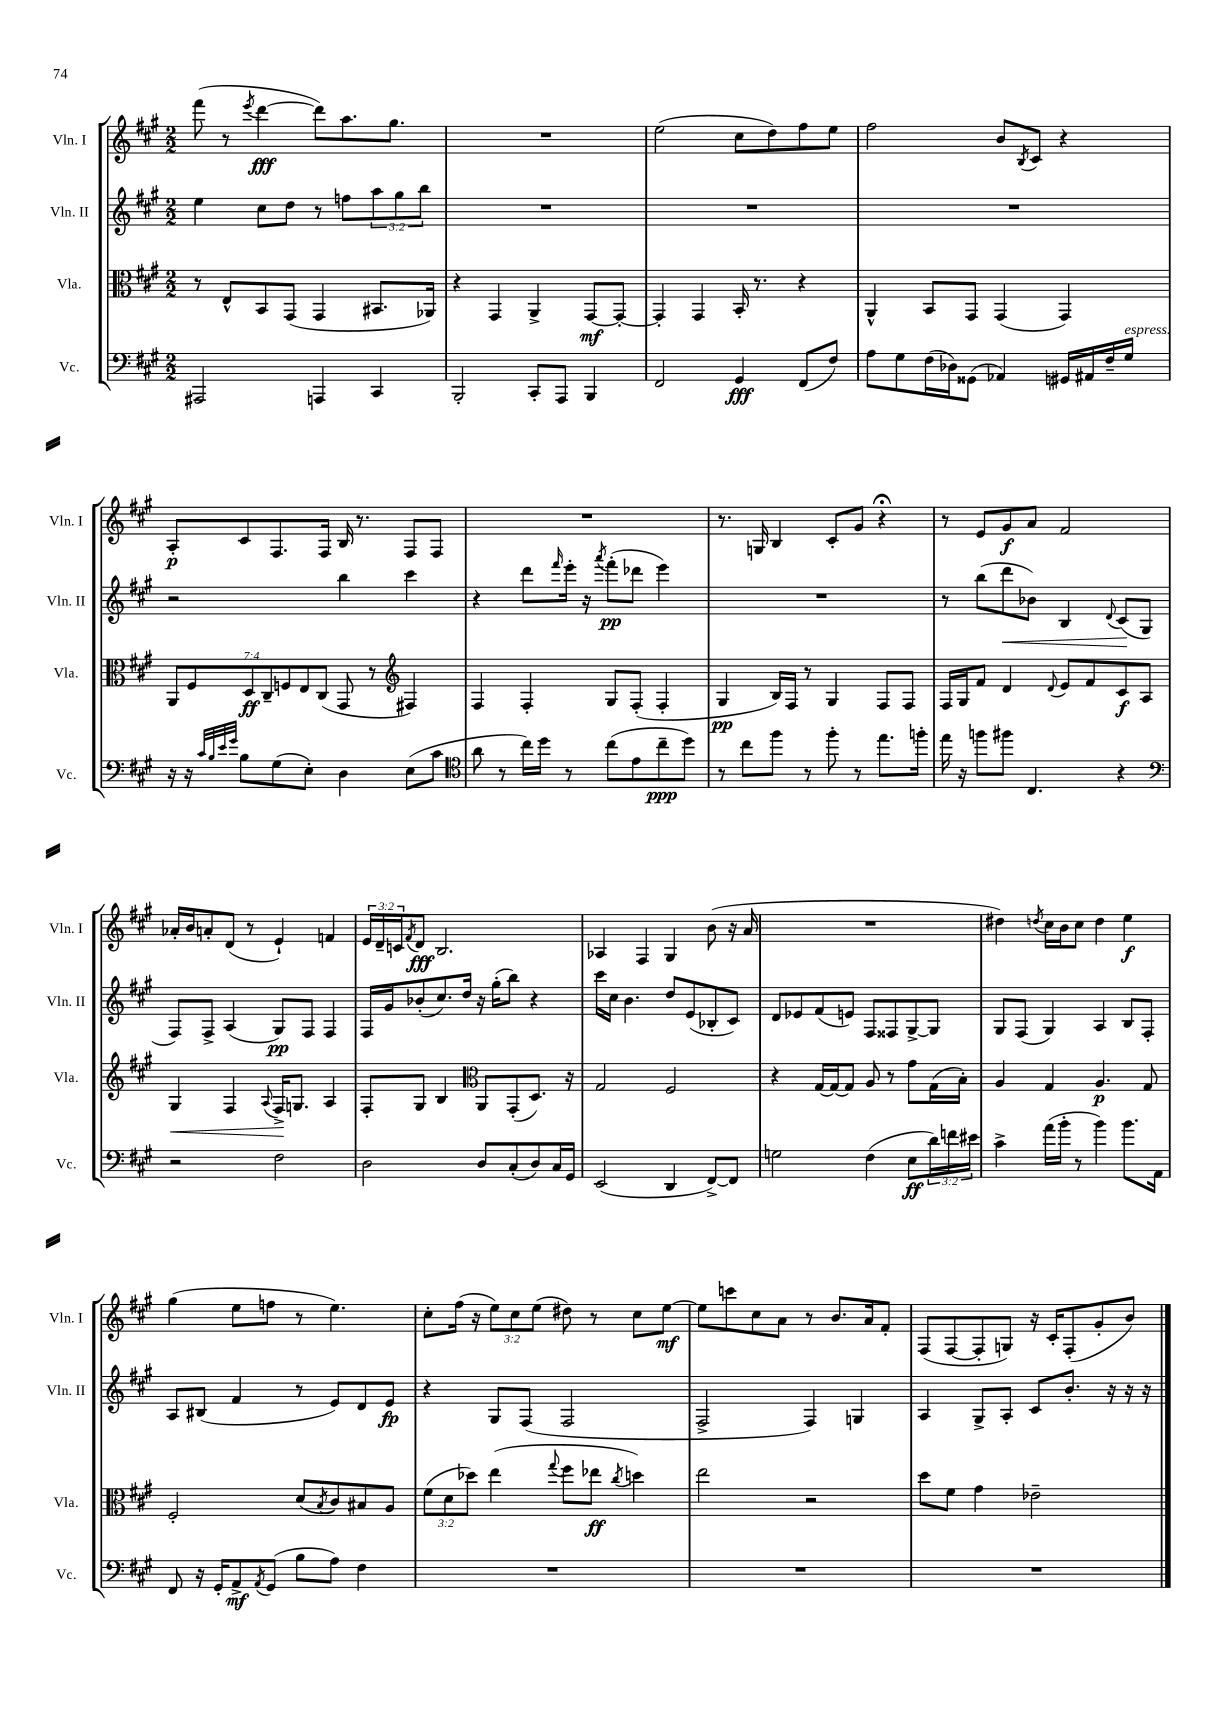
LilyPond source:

<<
\new StaffGroup <<
\new Staff = "s0" \with { instrumentName = "Vln. I" shortInstrumentName = "Vln. I" } {
    \clef treble \key a \major \numericTimeSignature \time 2/2 \override Staff.TupletNumber.text = #tuplet-number::calc-fraction-text
    fis'''8( r8 \acciaccatura { e'''8 } d'''4~\fff d'''8) a''8. gis''8. |
    R1 |
    e''2( cis''8 d''8) fis''8 e''8 |
    fis''2 b'8 \acciaccatura { b8 } cis'8 r4 |
    a8-.\p cis'8 fis8. fis16 b16 r8. fis8 fis8 |
    R1 |
    r8. g16 b4 cis'8-. gis'8 r4\fermata |
    r8 e'8 gis'8\f a'8 fis'2 |
    aes'16-. b'16 a'8-. d'8( r8 e'4-!) f'4 |
    \tuplet 3/2 { e'16 d'16-- c'16 } \acciaccatura { fis'8 } d'8\fff b2. |
    aes4 fis4 gis4 b'8( r16 a'16 |
    R1 |
    dis''4) \acciaccatura { d''8 } cis''16 b'16 cis''8 d''4 e''4\f |
    gis''4( e''8 f''8 r8 e''4.) |
    cis''8-. fis''16( r16 \tuplet 3/2 { e''8) cis''8 e''8( } dis''8) r8 cis''8 e''8~\mf |
    e''8 c'''8 cis''8 a'8 r8 b'8. a'16 fis'8-. |
    fis8( fis8~ fis8-. g8) r16 cis'16-. fis8-.( gis'8-. b'8) \bar "|." |
}
\new Staff = "s1" \with { instrumentName = "Vln. II" shortInstrumentName = "Vln. II" } {
    \clef treble \key a \major \numericTimeSignature \time 2/2 \override Staff.TupletNumber.text = #tuplet-number::calc-fraction-text
    e''4 cis''8 d''8 r8 f''8 \tuplet 3/2 { a''8 gis''8 b''8 } |
    R1 |
    R1 |
    R1 |
    r2 b''4 cis'''4 |
    r4 d'''8 \grace { fis'''16 } e'''16-. r16 \acciaccatura { a'''8 } fis'''8-.\pp( des'''8 e'''4) |
    R1 |
    r8 b''8( d'''8\< bes'8) b4 \appoggiatura { d'8 } cis'8\!( gis8 |
    fis8) fis8-> a4( gis8\pp) fis8 fis4 |
    fis16 gis'16 bes'8-.( cis''8.) d''16 r16 gis''16-.( b''8) r4 |
    cis'''16 cis''16 b'4. d''8 e'8( bes8-. cis'8) |
    d'8 ees'8 fis'8( e'8) fis8 fisis8 gis8~-> gis8 |
    gis8 fis8( gis4) a4 b8 fis8-. |
    a8 bis8( fis'4 r8 e'8) d'8 e'8\fp |
    r4 gis8 fis8( fis2 |
    fis2-> fis4) g4 |
    a4 gis8-> a8-. cis'8 b'8.-. r16 r16 r16 \bar "|." |
}
\new Staff = "s2" \with { instrumentName = "Vla." shortInstrumentName = "Vla." } {
    \clef alto \key a \major \numericTimeSignature \time 2/2 \override Staff.TupletNumber.text = #tuplet-number::calc-fraction-text
    r8 e8-^ b,8 gis,8( gis,4 bis,8. aes,16) |
    r4 gis,4 a,4-> gis,8~\mf gis,8~-. |
    gis,4-. gis,4 b,16-. r8. r4 |
    a,4-^ b,8 gis,8 gis,4( gis,4) |
    \tuplet 7/4 { a,8 fis8 d8\ff cis8-- f8 e8 cis8( } gis,8 r8 \clef treble fis4) |
    fis4 fis4-. gis8 fis8-.( fis4-. |
    gis4\pp b16) fis16 r8 gis4 fis8 fis8 |
    fis16 gis16 fis'8 d'4 \appoggiatura { d'8 } e'8 fis'8 cis'8\f a8 |
    gis4\< fis4 \appoggiatura { a8 } fis16->\! g8. a4 |
    fis8-. gis8 b4 \clef alto a,8 gis,8-.( d8.) r16 |
    gis2 fis2 |
    r4 gis16~ gis16~ gis8 a8 r8 gis'8 gis16( b16-.) |
    a4 gis4 a4.\p gis8 |
    fis2-. d'8( \acciaccatura { b8 } cis'8) bis8 a8 |
    \tuplet 3/2 { fis'8( d'8 des''8) } e''4( \appoggiatura { gis''8 } fis''8 ees''8\ff \acciaccatura { cis''8 } d''4) |
    e''2 r2 |
    d''8 fis'8 gis'4 ees'2-- \bar "|." |
}
\new Staff = "s3" \with { instrumentName = "Vc." shortInstrumentName = "Vc." } {
    \clef bass \key a \major \numericTimeSignature \time 2/2 \override Staff.TupletNumber.text = #tuplet-number::calc-fraction-text
    ais,,2 a,,4 cis,4 |
    b,,2-. cis,8-. a,,8 b,,4 |
    fis,2 gis,4\fff fis,8( fis8) |
    a8 gis8 fis16( des16) gisis,8( aes,4) gis,16 ais,16 fis16-- gis16^\markup { \italic "espress." } |
    r16 r16 \grace { cis'32 b32 e'32 gis'32 } b8 gis8( e8-.) d4 e8( cis'8 |
    \clef tenor a'8 r8 cis''16) d''16 r8 cis''8( e'8 cis''8--\ppp d''8) |
    r8 cis''8 fis''8 r8 fis''8-. r8 e''8. f''16-. |
    e''16 r16 f''8 fis''8 cis4. r4 |
    \clef bass r2 fis2 |
    d2 d8 cis8-.( d8) cis16 gis,16 |
    e,2( d,4 fis,8~->) fis,8 |
    g2 fis4( e8\ff \tuplet 3/2 { d'16) f'16 eis'16 } |
    cis'4-> a'16( b'16-. r8 b'4) b'8. a,16 |
    fis,8 r16 gis,16-. a,8->\mf \acciaccatura { a,8 } gis,8( b8 a8) fis4 |
    R1 |
    R1 |
    R1 \bar "|." |
}
>>
>>
\layout { \context { \Score \remove "Bar_number_engraver" } }
